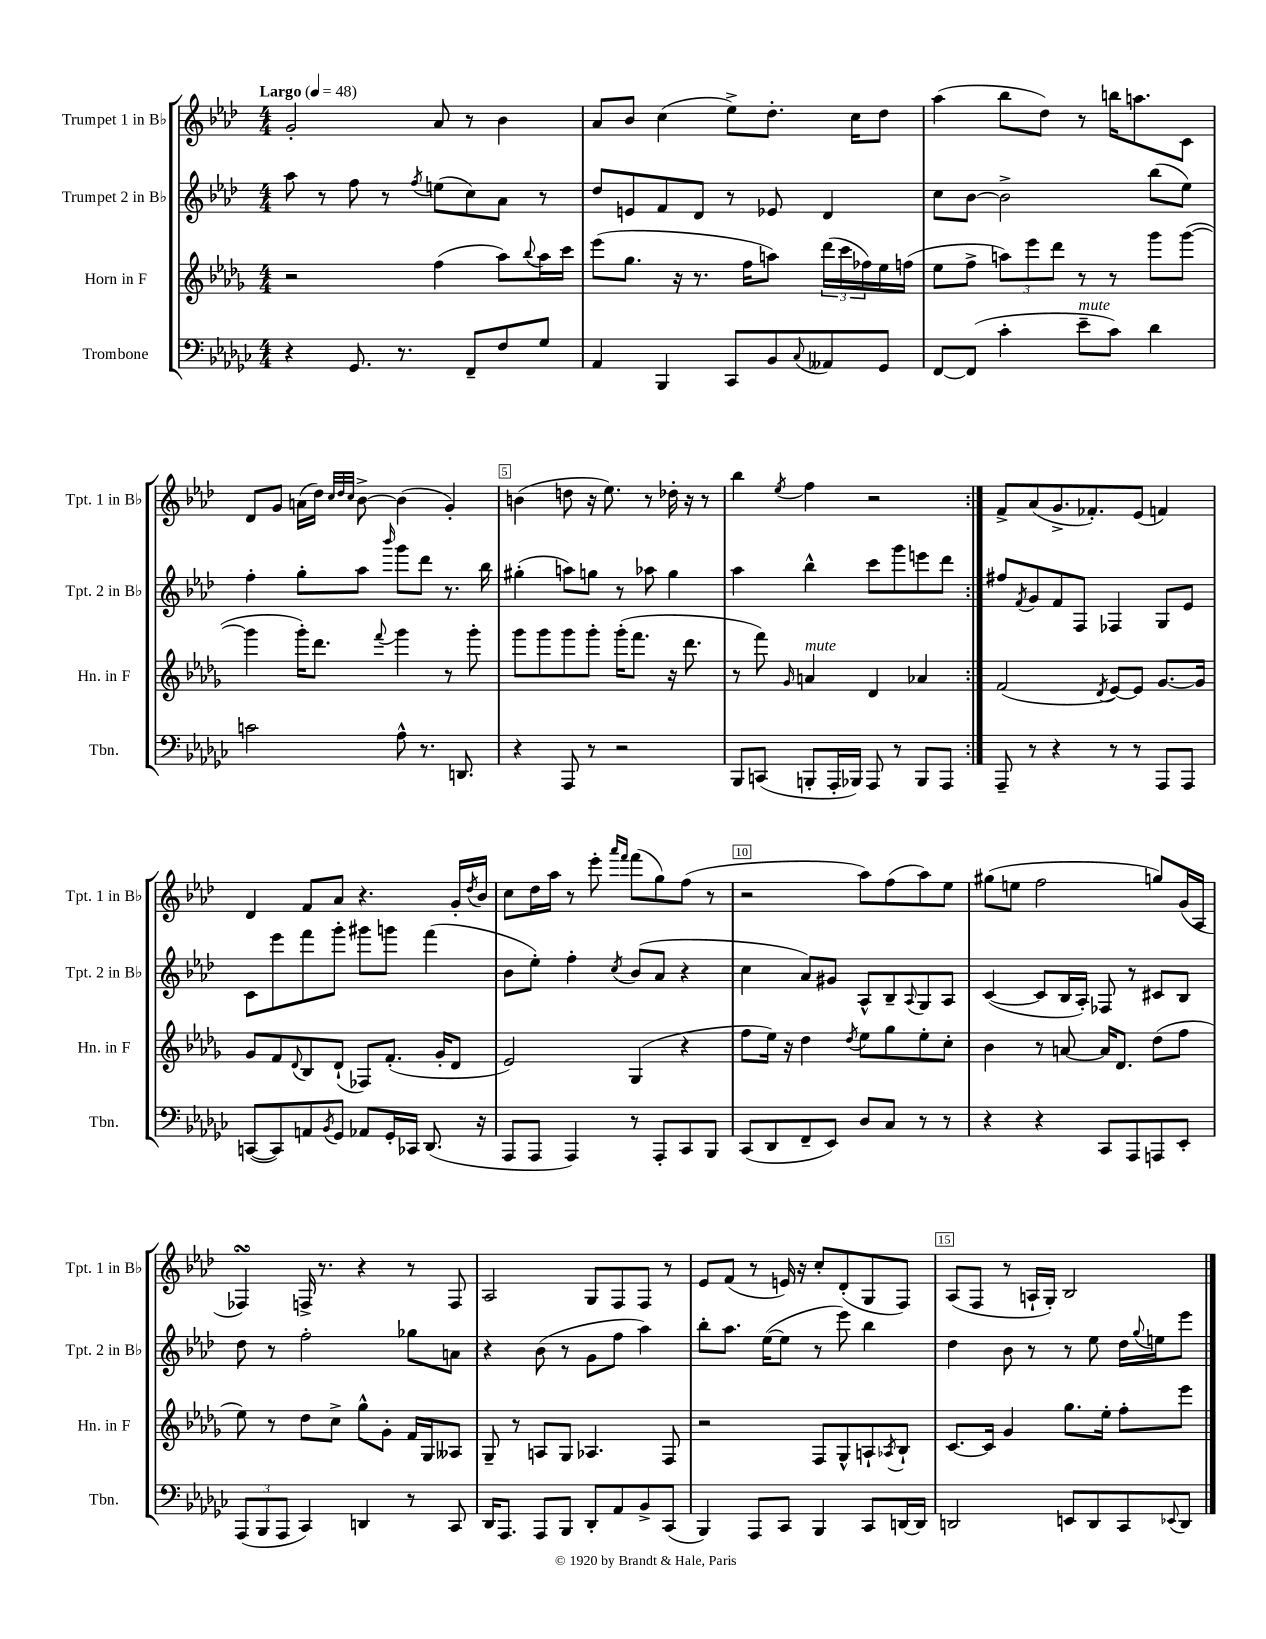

**kern	**kern	**kern	**kern
*staff4	*staff3	*staff2	*staff1
*clefF4	*clefG2	*clefG2	*clefG2
*k[b-e-a-d-g-c-]	*k[b-e-a-d-g-]	*k[b-e-a-d-]	*k[b-e-a-d-]
*M4/4	*M4/4	*M4/4	*M4/4
*MM48	*MM48	*MM48	*MM48
4r	2r	8aa-	2g'
.	.	8r	.
8.GG-	.	8ff	.
.	.	8r	.
8.r	.	.	.
.	.	8qff	.
.	(4ff	(8ee	8a-
8FF~	.	8cc)	8r
8F	8aa-)	8a-	4b-
.	8qqbb-	.	.
8G-	16aa-	8r	.
.	16ccc	.	.
=	=	=	=
4AA-	(8eee-	8dd-	8a-
.	8.gg-	8e	8b-
4BBB-	.	8f	(4cc
.	16r	.	.
.	8.r	8d-	.
8CC-	.	8r	8ee-^)
.	16ff	.	.
8BB-	8aa)	8e-	8.dd-'
8qqC-	.	.	.
8AA--	(24ddd-	4d-	.
.	24ccc	.	.
.	.	.	16cc
.	24ff-)	.	.
8GG-	16ee-	.	8dd-
.	(16ff	.	.
=	=	=	=
[8FF	8ee-	8cc	(4aa-
(8FF]	8ff^	[8b-	.
4c-'	12aa)	2b-^]	8bb-
.	12eee-	.	.
.	.	.	8dd-)
.	12ddd-	.	.
8e-~	8r	.	8r
8c-)	8r	.	16bb
.	.	.	8.aa
4d-	8ggg-	(8bb-	.
.	([8ggg-	8ee-)	8c
=	=	=	=
2c	4ggg-]	4ff'	8d-
.	.	.	8g
.	16ggg-')	8gg'	(16a
.	8.ddd-	.	16dd-)
.	.	.	32qqcc
.	.	.	32qqdd-
.	.	.	32qqcc
.	.	8aa-	[8b-^
.	8qqfff	16qqbbb-	.
8A-^^	4ggg-	8ggg	(4b-]
8.r	.	8ddd-	.
.	8r	8.r	4g')
8.DD	.	.	.
.	8ggg-'	.	.
.	.	16bb-	.
=	=	=	=
4r	8ggg-	(4gg#'	(4b
.	8ggg-	.	.
8AAA-	8ggg-	8aa)	8dd
8r	8ggg-'	8gg	16r
.	.	.	8.ee-)
2r	(16ggg-'	8r	.
.	8.fff	.	.
.	.	8aa-	8r
.	16r	4gg	16dd-'
.	8.ddd-	.	16r
.	.	.	8r
=	=	=	=
8BBB-	8r	4aa-	4bb-
(8CC	8fff)	.	.
.	16qqg-	.	8qee-
8BBB'	4a	4bb-^^	4ff
16AAA-'	.	.	.
16BBB-)	.	.	.
8AAA-	4d-	8ccc	2r
8r	.	8ggg	.
8BBB-	4a-	8eee	.
8AAA-	.	8ddd-	.
=:|!	=:|!	=:|!	=:|!
8AAA-~	(2f	8ff#	8f^
.	.	8qf	.
8r	.	8g	(8a-
4r	.	8f	8.g^
.	.	8F	.
.	.	.	8.f-')
.	8qd-	.	.
8r	[8e-)	4F-	.
8r	8e-]	.	(8e-
8AAA-	[8.g-	8G	4f)
8AAA-	.	8e-	.
.	16g-]	.	.
=	=	=	=
([8CC	8g-	8c	4d-
8CC])	8f	8eee-	.
.	8qqd-	.	.
8AA	8B-	8fff	8f
8qBB-	.	.	.
8GG-	(8d-`	8ggg'	8a-
8AA-	8F-)	8ggg#	4.r
16GG-'	(8.f'	8ggg	.
16CC-	.	.	.
(8.DD-	.	(4fff	.
.	16g-'	.	.
.	8d-	.	16g'
.	.	.	8qdd-
16r	.	.	16b-
=	=	=	=
8AAA-	2e-)	8b-	8cc
8AAA-	.	8ee-')	16dd-
.	.	.	16aa-
4AAA-)	.	4ff'	8r
.	.	.	8eee-'
.	.	.	16qqaaa-
.	.	8qcc	16qqfff
8r	(4G-	(8b-	(8fff
8AAA-'	.	8a-	8gg)
8CC-	4r	4r	(8ff
8BBB-	.	.	8r
=	=	=	=
(8CC-	8ff	4cc	2r
8DD-	16ee-)	.	.
.	16r	.	.
8FF~	4dd-	8a-)	.
8EE-)	.	8g#	.
.	8qdd-	.	.
8D-	8ee-	8A-^^	8aa-)
8C-	8gg-	8B-~	(8ff
.	.	8qqA-	.
8r	8ee-'	8G	8aa-)
8r	8cc'	8A-	8ee-
=	=	=	=
4r	4b-	([4c	(8gg#
.	.	.	8ee
4r	8r	8c]	2ff
.	[8a	16B-	.
.	.	16A-')	.
8CC-	16a]	8F-	.
.	8.d-	.	.
8AAA-	.	8r	.
8AAA	(8dd-	8c#	8gg)
8EE-'	8ff	8B-	(16g
.	.	.	16A-
=	=	=	=
(12AAA-	8ee-)	8dd-	4F-)
12BBB-	.	.	.
.	8r	8r	.
12AAA-	.	.	.
4CC-)	8dd-	2ff'	16F^
.	.	.	8.r
.	8cc^	.	.
4DD	8gg-^^	.	4r
.	8g-'	.	.
8r	16f	8gg-	8r
.	16G-	.	.
8CC-	8A--	8a	8F
=	=	=	=
16DD-	8G-~	4r	2A-
8.AAA-	.	.	.
.	8r	.	.
8AAA-	8A	(8b-	.
8BBB-	8G-	8r	.
8DD-'	4.A-	8g	8G
8AA-	.	8ff	8F
8BB-^	.	4aa-)	8F
(8CC-	8F	.	8r
=	=	=	=
4BBB-)	2r	8bb-'	8e-
.	.	8.aa-	(8f
8AAA-	.	.	8r
.	.	([16ee-	.
8CC-	.	8ee-]	16e)
.	.	.	16r
4BBB-	8F	8r	8cc'
.	8G-^^	8eee-)	(8d-'
8CC-	8A`	4bb-	8G
.	8qA-	.	.
[16DD	8B-`	.	8F)
16DD]	.	.	.
=	=	=	=
2DD	[8.c	4dd-	(8A-
.	.	.	8F
.	16c]	.	.
.	4g-	8b-	8r
.	.	8r	16A`
.	.	.	16G')
8EE	8.gg-	8r	2B-
8DD	.	8ee-	.
.	16ee-'	.	.
8CC-	8ff'	16dd-	.
.	.	8qqgg	.
.	.	16ee	.
8qqEE-	.	.	.
8DD	8eee-	8eee-	.
==	==	==	==
*-	*-	*-	*-
